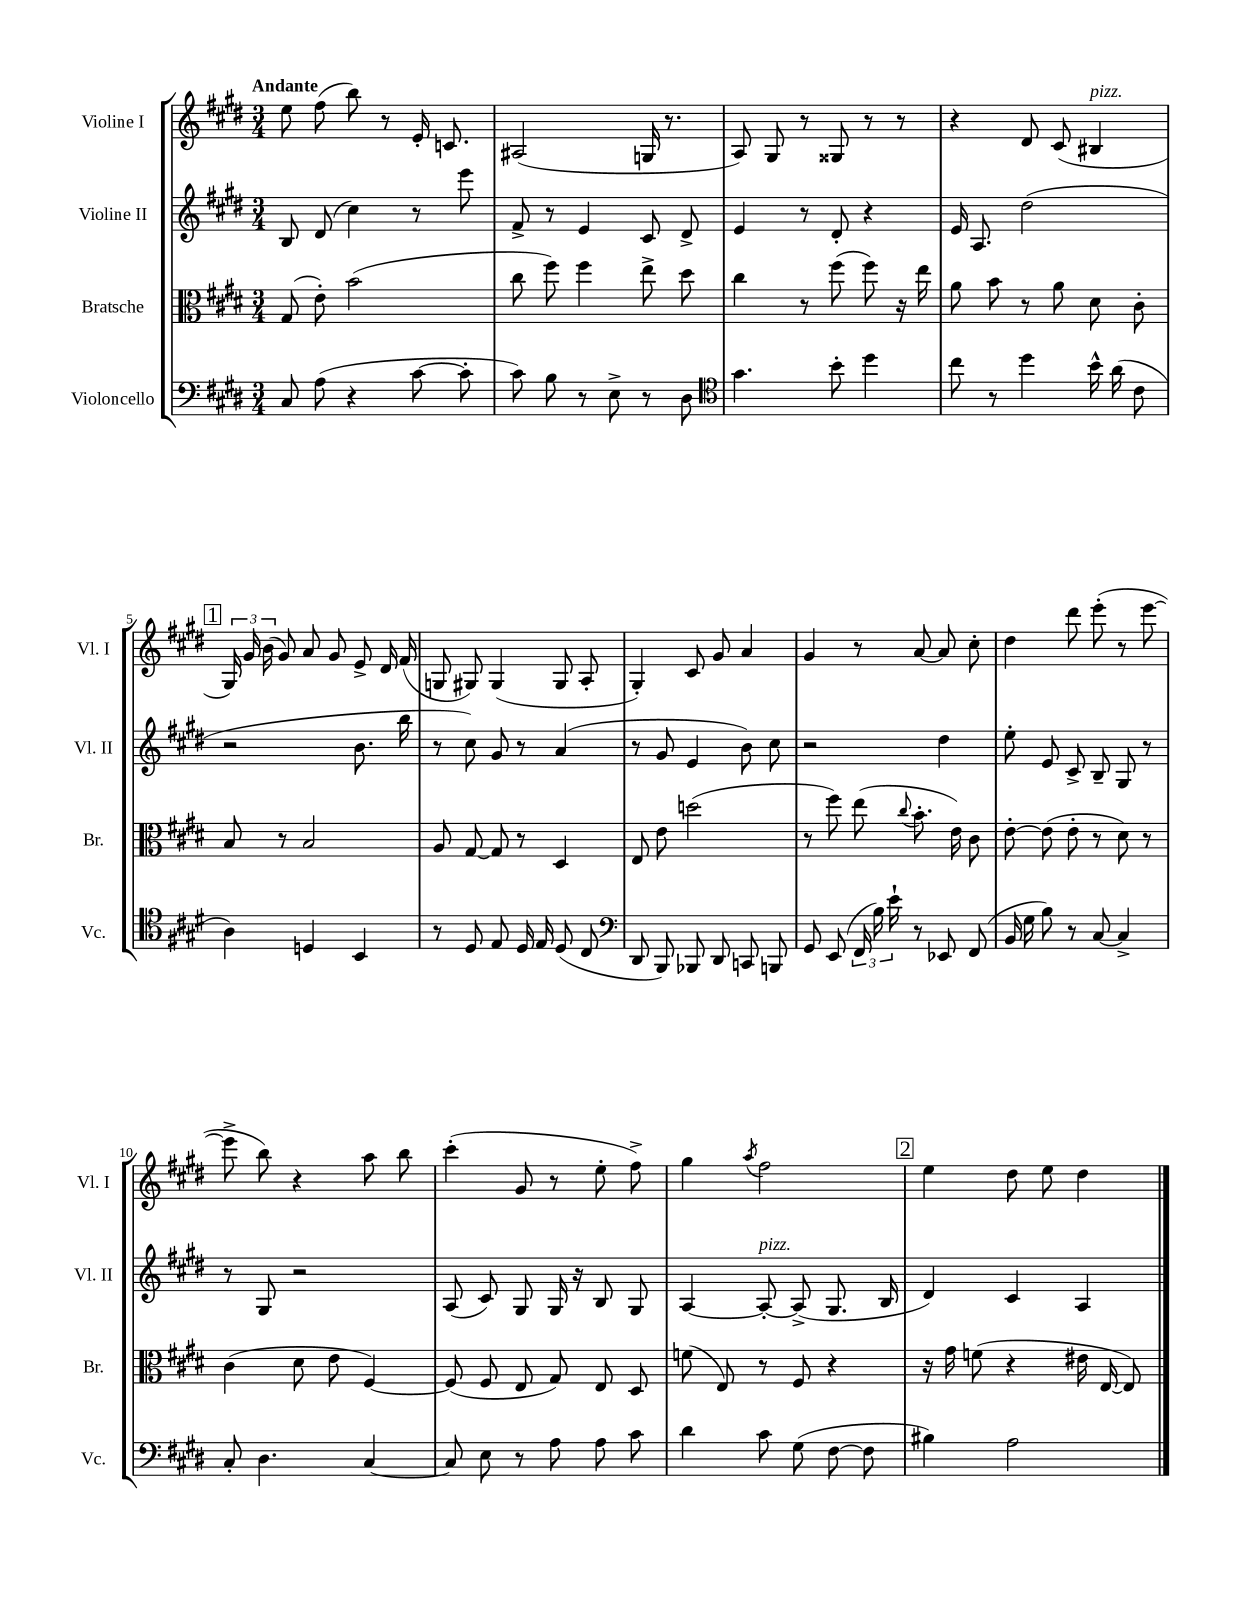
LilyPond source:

<<
\new StaffGroup <<
\new Staff = "s0" \with { instrumentName = "Violine I" shortInstrumentName = "Vl. I" } {
    \clef treble \key e \major \numericTimeSignature \time 3/4 \tempo "Andante"
    \autoBeamOff e''8 fis''8( b''8) r8 e'16-. c'8. |
    ais2( g16 r8. |
    a8) gis8 r8 gisis8 r8 r8 |
    r4 dis'8 cis'8( bis4^\markup { \italic "pizz." } |
    \mark \markup { \box "1" } \tuplet 3/2 { gis16) gis'16 b'16( } gis'8) a'8 gis'8 e'8-> dis'16 fis'16( |
    g8 gis8) gis4( gis8 a8-. |
    gis4-.) cis'8 gis'8 a'4 |
    gis'4 r8 a'8~ a'8 cis''8-. |
    dis''4 dis'''8 e'''8-.( r8 e'''8~ |
    e'''8-> b''8) r4 a''8 b''8 |
    cis'''4-.( gis'8 r8 e''8-. fis''8->) |
    gis''4 \acciaccatura { a''8 } fis''2 |
    \mark \markup { \box "2" } e''4 dis''8 e''8 dis''4 \bar "|." |
}
\new Staff = "s1" \with { instrumentName = "Violine II" shortInstrumentName = "Vl. II" } {
    \clef treble \key e \major \numericTimeSignature \time 3/4
    \autoBeamOff b8 dis'8( cis''4) r8 e'''8 |
    fis'8-> r8 e'4 cis'8 dis'8-> |
    e'4 r8 dis'8-. r4 |
    e'16 a8. dis''2( |
    \mark \markup { \box "1" } r2 b'8. b''16 |
    r8 cis''8) gis'8 r8 a'4( |
    r8 gis'8 e'4 b'8) cis''8 |
    r2 dis''4 |
    e''8-. e'8 cis'8-> b8-- gis8 r8 |
    r8 gis8 r2 |
    a8( cis'8) gis8 gis16 r16 b8 gis8 |
    a4~ a8~-.^\markup { \italic "pizz." } a8->( gis8. b16 |
    \mark \markup { \box "2" } dis'4) cis'4 a4 \bar "|." |
}
\new Staff = "s2" \with { instrumentName = "Bratsche" shortInstrumentName = "Br." } {
    \clef alto \key e \major \numericTimeSignature \time 3/4
    \autoBeamOff gis8( e'8-.) b'2( |
    cis''8 fis''8) fis''4 e''8-> dis''8 |
    cis''4 r8 fis''8( fis''8) r16 e''16 |
    a'8 b'8 r8 a'8 dis'8 cis'8-. |
    \mark \markup { \box "1" } b8 r8 b2 |
    a8 gis8~ gis8 r8 dis4 |
    e8 e'8 d''2( |
    r8 fis''8) e''8( \appoggiatura { cis''8 } b'8.-. e'16) cis'8 |
    e'8~-. e'8( e'8-. r8 dis'8) r8 |
    cis'4( dis'8 e'8 fis4~) |
    fis8( fis8 e8 gis8) e8 dis8 |
    f'8( e8) r8 fis8 r4 |
    \mark \markup { \box "2" } r16 gis'16 f'8( r4 eis'16 e16~ e8) \bar "|." |
}
\new Staff = "s3" \with { instrumentName = "Violoncello" shortInstrumentName = "Vc." } {
    \clef bass \key e \major \numericTimeSignature \time 3/4
    \autoBeamOff cis8 a8( r4 cis'8~ cis'8-. |
    cis'8) b8 r8 e8-> r8 dis8 |
    \clef tenor gis'4. b'8-. dis''4 |
    cis''8 r8 dis''4 b'16-^ a'16( cis'8 |
    \mark \markup { \box "1" } a4) d4 b,4 |
    r8 dis8 e8 dis16 e16 dis8( cis8 |
    \clef bass dis,8 b,,8) bes,,8 dis,8 c,8 b,,8 |
    gis,8 e,8( \tuplet 3/2 { fis,16 b16) e'16-! } r8 ees,8 fis,8( |
    b,16 gis16 b8) r8 cis8~ cis4-> |
    cis8-. dis4. cis4~ |
    cis8 e8 r8 a8 a8 cis'8 |
    dis'4 cis'8 gis8( fis8~ fis8 |
    \mark \markup { \box "2" } bis4) a2 \bar "|." |
}
>>
>>
